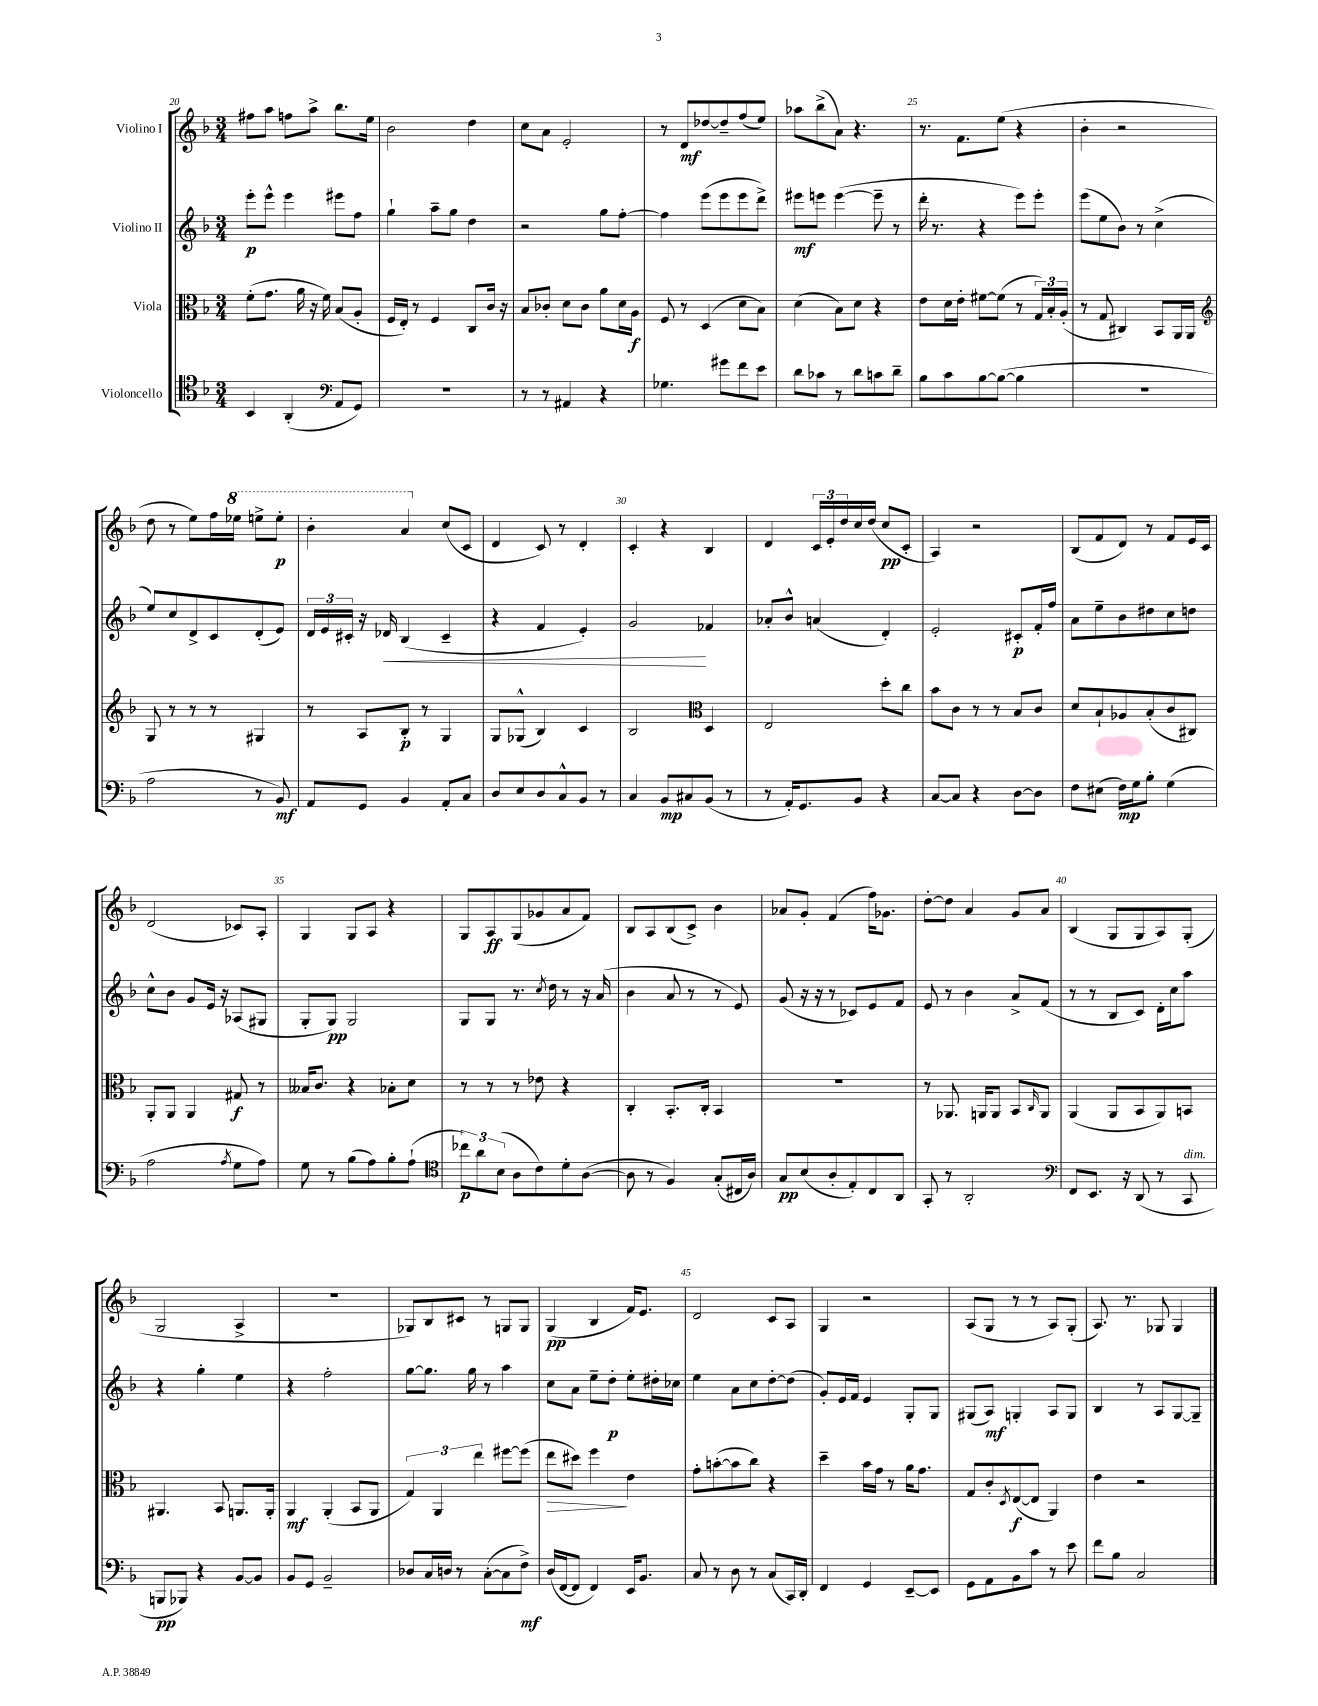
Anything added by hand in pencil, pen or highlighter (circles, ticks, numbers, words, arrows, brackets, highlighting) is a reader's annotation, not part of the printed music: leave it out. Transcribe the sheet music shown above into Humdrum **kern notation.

**kern	**dynam	**kern	**dynam	**kern	**dynam	**kern	**dynam
*part4	*part4	*part3	*part3	*part2	*part2	*part1	*part1
*staff4	*staff4	*staff3	*staff3	*staff2	*staff2	*staff1	*staff1
*I"Violoncello	*	*I"Viola	*	*I"Violino II	*	*I"Violino I	*
*clefC4	*	*clefC3	*	*clefG2	*	*clefG2	*
*k[b-]	*	*k[b-]	*	*k[b-]	*	*k[b-]	*
*M3/4	*	*M3/4	*	*M3/4	*	*M3/4	*
=20	=20	=20	=20	=20	=20	=20	=20
4BB-/	.	(8f'\L	.	8eee'\L	p	8ff#X\L	.
.	.	8.g\J	.	8eee^^\J	.	8aa\J	.
(4AA'/	.	.	.	4eee\	.	8ffn\L	.
.	.	16a\	.	.	.	.	.
.	.	16r	.	.	.	8aa^\J	.
.	.	16f\)	.	.	.	.	.
*clefF4	*	*	*	*	*	*	*
8AA/L	.	(8B-/L	.	8eee#X\L	.	8.bb-\L	.
8GG/J)	.	8A'/J	.	8ff\J	.	.	.
.	.	.	.	.	.	16ee\Jk	.
=21	=21	=21	=21	=21	=21	=21	=21
2.r	.	16F/LL	.	4gg`\	.	2b-\	.
.	.	16E'/JJ)	.	.	.	.	.
.	.	8r	.	.	.	.	.
.	.	4F/	.	8aa~\L	.	.	.
.	.	.	.	8gg\J	.	.	.
.	.	8C/L	.	4dd\	.	4dd\	.
.	.	16c/Jk	.	.	.	.	.
.	.	16r	.	.	.	.	.
=22	=22	=22	=22	=22	=22	=22	=22
8r	.	8B-/L	.	2r	.	8cc\L	.
8r	.	8c-X'/J	.	.	.	8a\J	.
4AA#X/	.	8d\L	.	.	.	2e'/	.
.	.	8c-\J	.	.	.	.	.
4r	.	8a\L	.	8gg\L	.	.	.
.	.	16d\L	.	[8ff'\J	.	.	.
.	.	16A\JJ	f	.	.	.	.
=23	=23	=23	=23	=23	=23	=23	=23
4.G-X\	.	8F/	.	4ff\]	.	8r	.
.	.	8r	.	.	.	8d/L	mf
.	.	(4D/	.	(8eee\L	.	[8dd-X/	.
8g#X\L	.	.	.	8eee\	.	8dd-~/]	.
8f\	.	8d\L	.	8eee\	.	(8ff/	.
8e\J	.	8B-\J)	.	8ddd^\J)	.	8ee/J)	.
=24	=24	=24	=24	=24	=24	=24	=24
8d\L	.	(4d\	.	8eee#X\L	mf	8aa-X\L	.
8c-X\J	.	.	.	8eeen\J	.	(8bb-^\	.
8r	.	8B-\L)	.	([4eee\	.	8a\J)	.
8d\L	.	8d\J	.	.	.	4.r	.
8cn\	.	4r	.	8eee~\]	.	.	.
8d~\J	.	.	.	8r	.	.	.
=25	=25	=25	=25	=25	=25	=25	=25
8B-\L	.	8e\L	.	16ddd'\	.	8.r	.
.	.	.	.	8.r	.	.	.
8c\	.	16d\L	.	.	.	.	.
.	.	16e'\JJ	.	.	.	8.f\L	.
[8B-\	.	[8f#X\L	.	4r	.	.	.
(8B-\J_	.	(8f#\J]	.	.	.	(8ee\J	.
4B-\]	.	8r	.	8eee\L)	.	4r	.
.	.	24G/LL)	.	8eee'\J	.	.	.
.	.	24B-'/	.	.	.	.	.
.	.	(24A'/JJ	.	.	.	.	.
=26	=26	=26	=26	=26	=26	=26	=26
2.r	.	8r	.	(8eee\L	.	4b-'\	.
.	.	8G/	.	8ee\	.	.	.
.	.	4C#X/)	.	8b-\J)	.	2r	.
.	.	.	.	8r	.	.	.
.	.	8BB-/L	.	(4cc^\	.	.	.
.	.	16AA/L	.	.	.	.	.
.	.	16AA/JJ	.	.	.	.	.
!!LO:LB:g=z
=27	=27	=27	=27	=27	=27	=27	=27
*	*	*clefG2	*	*	*	*	*
2A\	.	8G/	.	8ee/L)	.	8dd\	.
.	.	8r	.	8cc/	.	8r	.
.	.	8r	.	8d^/	.	8ee\L)	.
.	.	8r	.	8c/	.	16ff\L	.
*	*	*	*	*	*	*8va	*
.	.	.	.	.	.	16eee-X\JJ	.
8r	.	4G#X/	.	(8d'/	.	8eeen^\L	.
8BB-/)	mf	.	.	8e/J)	.	8eee'\J	p
=28	=28	=28	=28	=28	=28	=28	=28
8AA/L	.	8r	.	24d/LL	.	4bb-'\	.
.	.	.	.	24e/	.	.	.
.	.	.	.	24c#X'/JJ	.	.	.
8GG/J	.	8A/L	.	16r	.	.	.
!	!	!	!	!	!LO:HP:b	!	!
.	.	.	.	16d-X/	<	.	.
4BB-/	.	8B-'/J	p	(4B-/	.	4aa/	.
.	.	8r	.	.	.	.	.
*	*	*	*	*	*	*X8va	*
8AA'/L	.	4G/	.	4c#~/	.	(8cc/L	.
8C/J	.	.	.	.	.	8c/J	.
=29	=29	=29	=29	=29	=29	=29	=29
8D/L	.	8G/L	.	4r	.	4d/	.
8E/	.	(8G-X^^/J	.	.	.	.	.
8D/	.	4B-/)	.	4f/	.	8c/)	.
8C^^/	.	.	.	.	.	8r	.
8BB-/J	.	4c/	.	4e'/)	.	4d'/	.
8r	.	.	.	.	.	.	.
=30	=30	=30	=30	=30	=30	=30	=30
4C/	.	2B-/	.	2g/	.	4c'/	.
8BB-/L	mp	.	.	.	.	4r	.
8C#X/	.	.	.	.	.	.	.
*	*	*clefC3	*	*	*	*	*
(8BB-/J	.	4D/	.	4f-X/	[	4B-/	.
8r	.	.	.	.	.	.	.
=31	=31	=31	=31	=31	=31	=31	=31
8r	.	2E/	.	8a-X'/L	.	4d/	.
16AA'/KL)	.	.	.	8b-^^/J	.	.	.
8.GG/	.	.	.	.	.	.	.
.	.	.	.	(4an/	.	24c/LL	.
.	.	.	.	.	.	24e'/	.
.	.	.	.	.	.	24dd/	.
8BB-/J	.	.	.	.	.	16cc/	.
.	.	.	.	.	.	(16dd/JJ	.
4r	.	8dd'\L	.	4d'/)	.	8cc/L	pp
.	.	8cc\J	.	.	.	8c'/J	.
=32	=32	=32	=32	=32	=32	=32	=32
[8C/L	.	8b-\L	.	2e'/	.	4A/)	.
8C/J]	.	8c\J	.	.	.	.	.
4r	.	8r	.	.	.	2r	.
.	.	8r	.	.	.	.	.
[8D\L	.	8B-/L	.	8c#X'/L	p	.	.
8D\J]	.	8c/J	.	16f'/L	.	.	.
.	.	.	.	16ff/JJ	.	.	.
=33	=33	=33	=33	=33	=33	=33	=33
8F\L	.	8d/L	.	8a\L	.	(8B-/L	.
(8E#X\J	.	8B-`/	.	8ee~\	.	8f/	.
16F\LL)	mp	8A-X/	.	8b-\	.	8d/J)	.
16G\J	.	.	.	.	.	.	.
8B-'\J	.	(8B-'/	.	8dd#X\	.	8r	.
(4G\	.	8c/	.	8cc\	.	8f/L	.
.	.	8C#X/J)	.	8ddn\J	.	16e/L	.
.	.	.	.	.	.	16c/JJ	.
!!LO:LB:g=z
=34	=34	=34	=34	=34	=34	=34	=34
2A\	.	8AA'/L	.	8cc^^\L	.	(2d/	.
.	.	8AA/J	.	8b-\J	.	.	.
.	.	4AA/	.	8g/L	.	.	.
.	.	.	.	16e/Jk	.	.	.
.	.	.	.	16r	.	.	.
8qA/	.	.	.	.	.	.	.
8G\L	.	8G#X/	f	(8A-X/L	.	8c-X/L)	.
8A\J)	.	8r	.	8G#X/J	.	8A'/J	.
=35	=35	=35	=35	=35	=35	=35	=35
8G\	.	16B--X/KL	.	8G'/L	.	4G/	.
.	.	8.c/J	.	.	.	.	.
8r	.	.	.	8G/J)	pp	.	.
(8B-\L	.	4r	.	2G/	.	8G/L	.
8A\)	.	.	.	.	.	8A/J	.
8B-'\	.	8B-X'\L	.	.	.	4r	.
(8A`\J	.	8d\J	.	.	.	.	.
=36	=36	=36	=36	=36	=36	=36	=36
*clefC4	*	*	*	*	*	*	*
12cc-X\L)	p	8r	.	8G/L	.	8G/L	.
12a\	.	.	.	.	.	.	.
.	.	8r	.	8G/J	.	8A/	ff
(12B-\J	.	.	.	.	.	.	.
8A\L	.	8r	.	8.r	.	(8G/	.
8c\)	.	8e-X\	.	.	.	8g-X/	.
.	.	.	.	8qcc/	.	.	.
.	.	.	.	16dd\	.	.	.
8d'\	.	4r	.	8r	.	8a/	.
([8A\J	.	.	.	16r	.	8f/J)	.
.	.	.	.	(16a/	.	.	.
=37	=37	=37	=37	=37	=37	=37	=37
8A\]	.	4C'/	.	4b-\	.	8B-/L	.
8r	.	.	.	.	.	8A/	.
4F/)	.	8.BB-'/L	.	8a/	.	(8B-/	.
.	.	.	.	8r	.	8c^/J)	.
.	.	16C'/Jk	.	.	.	.	.
(8G'/L	.	4BB-/	.	8r	.	4b-\	.
16C#X/L	.	.	.	8e/)	.	.	.
16A/JJ)	.	.	.	.	.	.	.
=38	=38	=38	=38	=38	=38	=38	=38
8G/L	pp	2.r	.	(8g/	.	8a-X/L	.
(8B-/	.	.	.	16r	.	8g'/J	.
.	.	.	.	16r	.	.	.
8A'/	.	.	.	8r	.	(4f/	.
8E'/)	.	.	.	8c-X/L)	.	.	.
8C/	.	.	.	8e/	.	16ff\KL)	.
.	.	.	.	.	.	8.g-X\J	.
8AA/J	.	.	.	8f/J	.	.	.
=39	=39	=39	=39	=39	=39	=39	=39
8GG'/	.	8r	.	8e/	.	[8dd'\L	.
8r	.	8.AA-X/	.	8r	.	8dd\J]	.
2AA'/	.	.	.	4b-\	.	4a/	.
.	.	16AAn/KL	.	.	.	.	.
.	.	8AA/J	.	.	.	.	.
.	.	8BB-/L	.	8a^/L	.	8g/L	.
.	.	16qqC/	.	.	.	.	.
.	.	8AA/J	.	(8f/J	.	8a/J	.
=40	=40	=40	=40	=40	=40	=40	=40
*clefF4	*	*	*	*	*	*	*
8FF/L	.	(4AA/	.	8r	.	(4B-/	.
8.EE/J	.	.	.	8r	.	.	.
.	.	8AA/L	.	8B-/L	.	8G/L	.
16r	.	.	.	.	.	.	.
(8DD/	.	8BB-/	.	8c/J)	.	8G/	.
8r	.	8AA/)	.	16d'\LL	.	8A/)	.
.	.	.	.	16cc\J	.	.	.
!LO:TX:a:i:t=dim.	!	!	!	!	!	!	!
8CC/	.	8BBn/J	.	8aa\J	.	(8G'/J	.
!!LO:LB:g=z
=41	=41	=41	=41	=41	=41	=41	=41
8BBBn/L	pp	4.AA#X/	.	4r	.	2G/	.
8BBB-X/J)	.	.	.	.	.	.	.
4r	.	.	.	4gg'\	.	.	.
.	.	8BB-/	.	.	.	.	.
[8BB-/L	.	8.AAn/L	.	4ee\	.	4A^/	.
8BB-/J]	.	.	.	.	.	.	.
.	.	16AA'/Jk	.	.	.	.	.
=42	=42	=42	=42	=42	=42	=42	=42
8BB-/L	.	4AA/	mf	4r	.	2.r	.
8GG/J	.	.	.	.	.	.	.
2BB-~/	.	(4AA'/	.	2ff'\	.	.	.
.	.	8BB-/L	.	.	.	.	.
.	.	8AA/J	.	.	.	.	.
=43	=43	=43	=43	=43	=43	=43	=43
8D-X/L	.	6G/)	.	[8gg\L	.	8G-X/L)	.
16C/L	.	.	.	8.gg\J]	.	8B-/	.
.	.	6AA/	.	.	.	.	.
16Dn/JJ	.	.	.	.	.	.	.
8r	.	.	.	.	.	8c#X/J	.
.	.	.	.	16gg\	.	.	.
.	.	6ee\	.	.	.	.	.
([8C'\L	.	.	.	8r	.	8r	.
8C\]	.	[8ff#X\L	.	4aa\	.	8Gn/L	.
8F^\J)	mf	(8ff#\J]	.	.	.	8G/J	.
=44	=44	=44	=44	=44	=44	=44	=44
!	!	!	!LO:HP:b	!	!	!	!
(16D/LL	.	8ee\L	>	8cc\L	.	(4G/	pp
[16FF/J	.	.	.	.	.	.	.
8FF/J]	.	8dd#X\J)	.	8a\J	.	.	.
4FF/)	.	4ff\	.	8ee~\L	.	4B-/	.
.	.	.	.	8dd'\J	p	.	.
16EE/KL	.	4e\	]	8ee'\L	.	16f/KL)	.
8.BB-/J	.	.	.	.	.	8.e/J	.
.	.	.	.	16dd#X'\L	.	.	.
.	.	.	.	16cc-X\JJ	.	.	.
=45	=45	=45	=45	=45	=45	=45	=45
8C/	.	8g'\L	.	4ee\	.	2d/	.
8r	.	([8bn'\	.	.	.	.	.
8D\	.	8b\]	.	8a\L	.	.	.
8r	.	8cc\J)	.	8cc\	.	.	.
(8C/L	.	4r	.	[8dd'\	.	8c/L	.
16CC/L)	.	.	.	(8dd\J]	.	8A/J	.
16DD'/JJ	.	.	.	.	.	.	.
=46	=46	=46	=46	=46	=46	=46	=46
4FF/	.	4dd~\	.	8g'/L)	.	4G/	.
.	.	.	.	16e/L	.	.	.
.	.	.	.	16f/JJ	.	.	.
4GG/	.	16b-\LL	.	4e/	.	2r	.
.	.	16g\JJ	.	.	.	.	.
.	.	8r	.	.	.	.	.
[8EE~/L	.	16a\KL	.	8G'/L	.	.	.
.	.	8.g\J	.	.	.	.	.
8EE/J]	.	.	.	8G/J	.	.	.
=47	=47	=47	=47	=47	=47	=47	=47
8GG\L	.	8G/L	.	(8G#X/L	.	(8A/L	.
8AA\	.	8c'/	.	8A/J)	mf	8G/J	.
.	.	8qD/	.	.	.	.	.
8BB-\	.	([8E/	f	4Gn'/	.	8r	.
8c\J	.	8E/J]	.	.	.	8r	.
8r	.	4AA/)	.	8A/L	.	8A/L)	.
8e\	.	.	.	8G/J	.	(8G'/J	.
=48	=48	=48	=48	=48	=48	=48	=48
8f\L	.	4e\	.	4B-/	.	8.A/)	.
8B-\J	.	.	.	.	.	.	.
.	.	.	.	.	.	8.r	.
2C/	.	2r	.	8r	.	.	.
.	.	.	.	8A/L	.	8G-X/	.
.	.	.	.	[8G/	.	4G-/	.
.	.	.	.	8G~/J]	.	.	.
==	==	==	==	==	==	==	==
*-	*-	*-	*-	*-	*-	*-	*-
